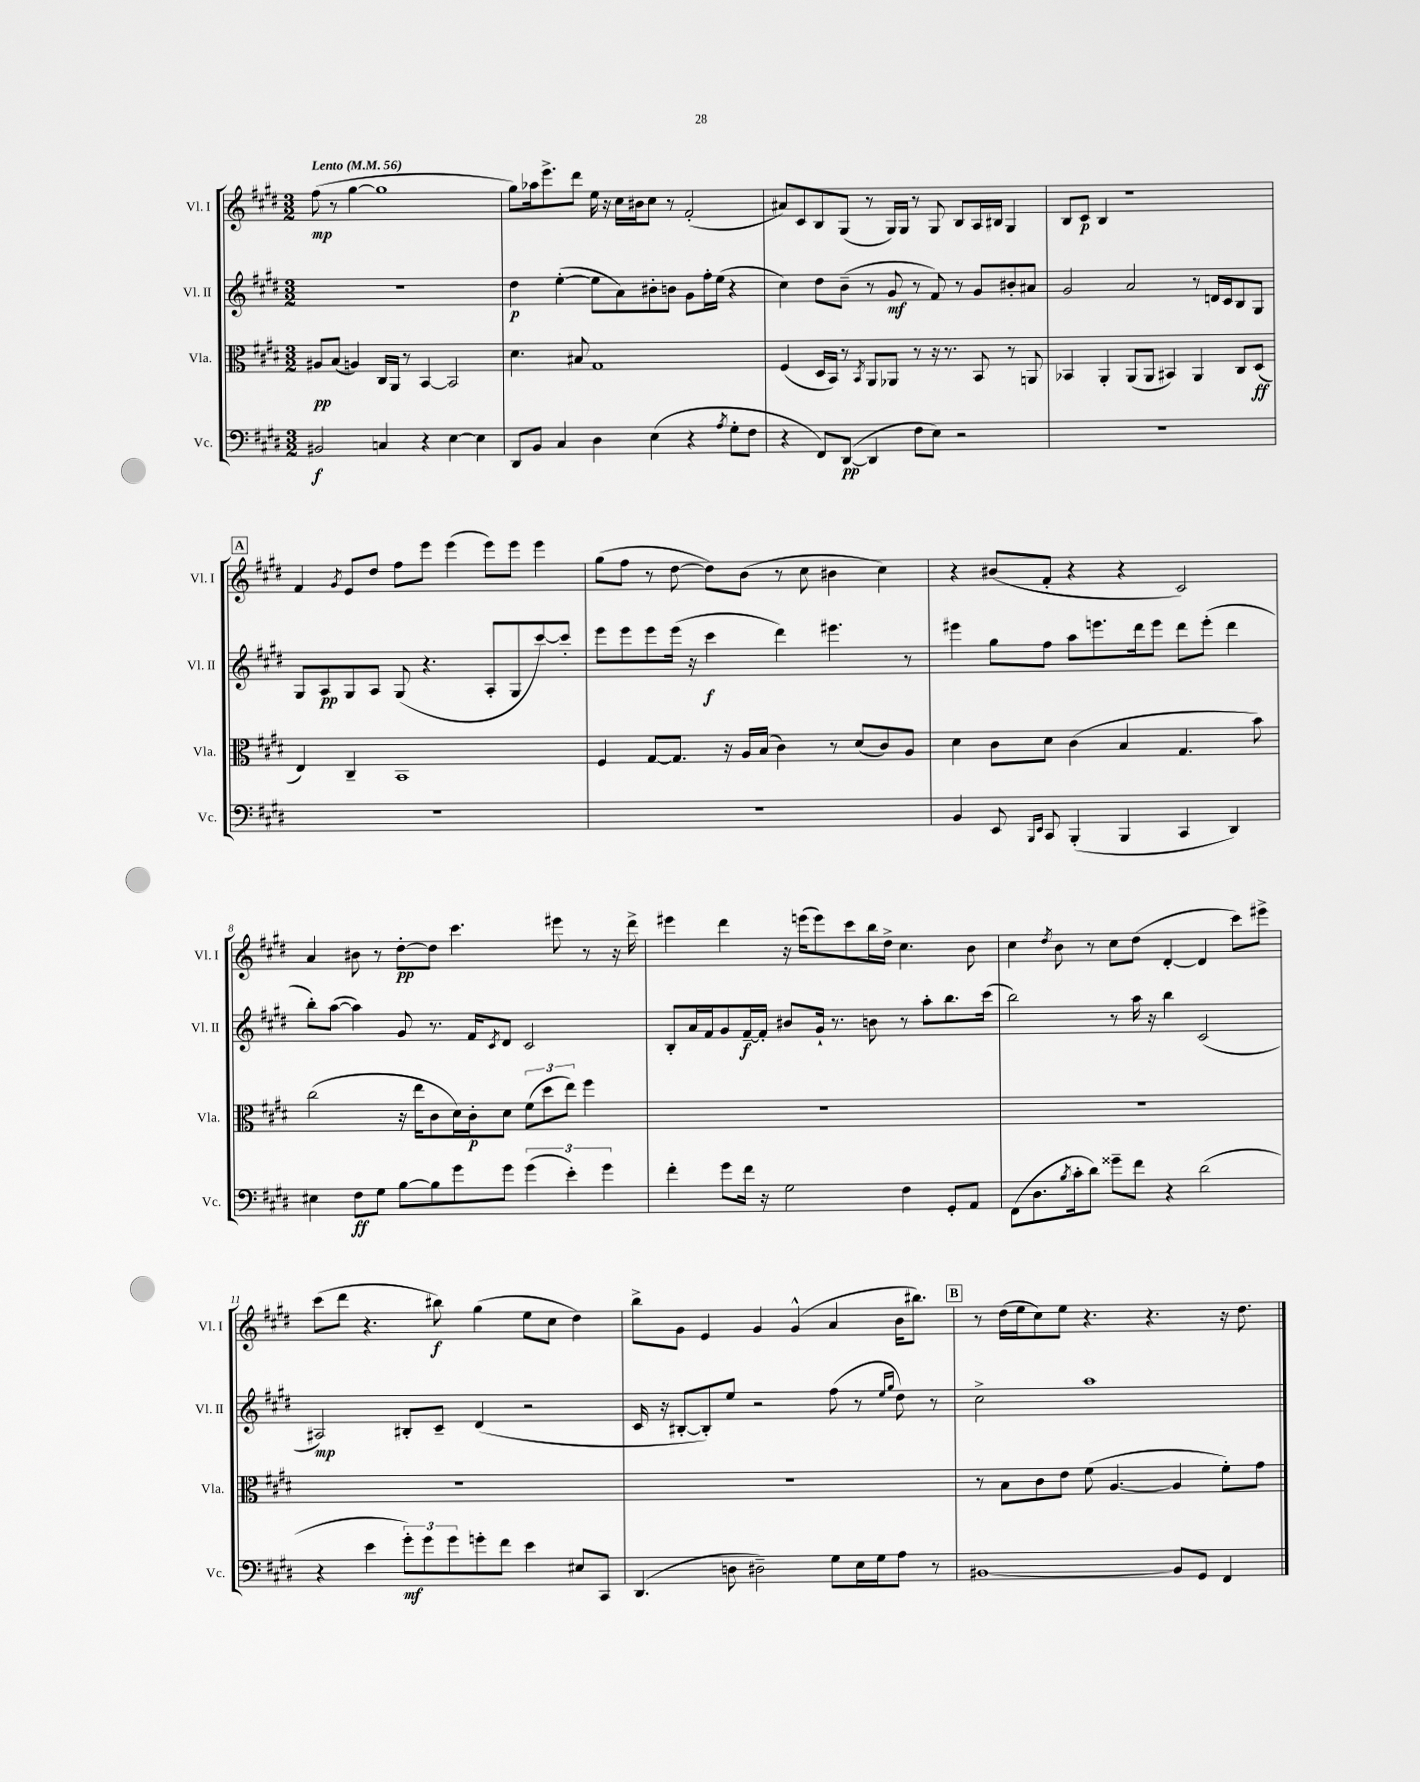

**kern	**kern	**kern	**kern
*staff4	*staff3	*staff2	*staff1
*clefF4	*clefC3	*clefG2	*clefG2
*k[f#c#g#d#]	*k[f#c#g#d#]	*k[f#c#g#d#]	*k[f#c#g#d#]
*M3/2	*M3/2	*M3/2	*M3/2
*MM56	*MM56	*MM56	*MM56
2BB#	8A#	1.r	(8ff#
.	(8B	.	8r
.	4A)	.	[4gg#
4C	16C#	.	1gg#]
.	16AA	.	.
.	8r	.	.
4r	[4BB	.	.
[4E	2BB]	.	.
4E]	.	.	.
=	=	=	=
8DD#	4.d#	4dd#	8gg#)
8BB	.	.	16aa-
.	.	.	8.eee^
4C#	.	([4ee'	.
.	8B#	.	8ddd#
4D#	1G#	8ee]	16ee
.	.	.	16r
.	.	8a)	16cc#
.	.	.	16b#
(4E	.	8b#'	8cc#
.	.	8b	8r
4r	.	8g#	(2f#'
.	.	16ff#'	.
.	.	(16ee	.
8qA	.	.	.
8G#'	.	4r	.
8F#	.	.	.
=	=	=	=
4r	(4F#	4cc#)	8a#)
.	.	.	8c#
8FF#)	16D#	8dd#	8B
.	16BB)	.	.
([8DD#	8r	(8b~	(8G#
.	8qBB	.	.
4DD#]	8AA	8r	8r
.	8AA-	8g#	16G#)
.	.	.	16G#
8F#	8r	8r	8r
8E)	16r	8f#)	8G#
.	8.r	.	.
2r	.	8r	8B
.	8BB	8g#	16A
.	.	.	16B#
.	8r	8b#'	4G#
.	8AA	8a#	.
=	=	=	=
1.r	4BB-	2g#	8B
.	.	.	8c#
.	4AA'	.	4B
.	(8AA	2a	1r
.	8AA	.	.
.	4BB#)	.	.
.	4AA	8r	.
.	.	16d	.
.	.	16c#	.
.	8C#	8B	.
.	(8D#	8G#	.
=	=	=	=
1.r	4E)	8G#	4f#
.	.	8A	.
.	.	.	8qg#
.	4C#~	8G#	8e
.	.	8A	8dd#
.	1BB	(8G#	8ff#
.	.	4.r	8eee
.	.	.	(4eee
.	.	8A'	8eee)
.	.	8G#	8eee
.	.	[8ccc#)	4eee
.	.	8ccc#']	.
=	=	=	=
1.r	4F#	8eee	(8gg#
.	.	8eee	8ff#
.	[8G#	8eee	8r
.	8.G#]	(16eee	[8dd#
.	.	16r	.
.	.	4ccc#	8dd#])
.	16r	.	.
.	16A	.	(8b
.	(16B	.	.
.	4c#)	4ddd#)	8r
.	.	.	8cc#
.	8r	4.eee#	4b#
.	(8d#	.	.
.	8c#)	.	4cc#)
.	8A	8r	.
=	=	=	=
4BB	4d#	4eee#	4r
8EE	8c#	8gg#	(8b#
16qqBBB	.	.	.
16qqEE	.	.	.
8CC#	8d#	8ff#	8f#'
(4BBB'	(4c#	8aa	4r
.	.	8.eee	.
4BBB	4B	.	4r
.	.	16ddd#	.
.	.	8eee	.
4CC#	4.G#	8ddd#	2c#)
.	.	(8eee'	.
4DD#)	.	4ddd#	.
.	8b)	.	.
=	=	=	=
4E#	(2cc#	8bb')	4a
.	.	([8aa	.
8F#	.	4aa])	8b#
8G#	.	.	8r
[8B	16r	8g#	[8dd#'
.	16ee	.	.
8B]	8c#	8.r	8dd#]
8g#	16d#)	.	4.ccc#
.	16c#'	16f#	.
.	.	8qc#	.
8g#	8d#	8d#	.
(6g#	(12f#	2c#	.
.	12dd#	.	.
.	.	.	8eee#
6e')	12ee)	.	.
.	4ff#	.	8r
6g#	.	.	.
.	.	.	16r
.	.	.	16ddd#^
=	=	=	=
4f#'	1.r	8B'	4eee#
.	.	16a	.
.	.	16f#	.
8g#	.	8g#	4ddd#
16f#	.	[16f#~	.
16r	.	16f#']	.
2G#	.	8b#	16r
.	.	.	(16eee
.	.	16g#`	8eee)
.	.	8.r	.
.	.	.	8ccc#
.	.	8b	16bb
.	.	.	16dd#^
4F#	.	8r	4.cc#
.	.	8aa'	.
8GG#'	.	8.bb	.
8AA	.	.	8b
.	.	(16ccc#	.
=	=	=	=
(8FF#	1.r	2bb)	4cc#
8.D#	.	.	.
.	.	.	8qdd#
.	.	.	8b
8qB	.	.	.
16c#'	.	.	.
8d#)	.	.	8r
8g##~	.	8r	8cc#
8f#	.	16aa	(8dd#
.	.	16r	.
4r	.	4bb	[4d#'
(2d#	.	(2c#	4d#]
.	.	.	8ccc#)
.	.	.	8eee#^
=	=	=	=
4r	1.r	2A#)	(8ccc#
.	.	.	8ddd#
4e	.	.	4.r
12g#')	.	8B#'	.
12g#	.	.	.
.	.	8c#~	8bb#)
12g#	.	.	.
8g'	.	(4d#	(4gg#
8f#	.	.	.
4e	.	2r	8ee
.	.	.	8cc#
8E#	.	.	4dd#)
8CC#	.	.	.
=	=	=	=
(4.DD#	1.r	16c#	8bb^
.	.	16r	.
.	.	[8B#'	8g#
.	.	8B#'])	4e
8D	.	8ee	.
2D#~)	.	2r	4g#
.	.	.	(4g#^^
8G#	.	(8ff#	4a
16E	.	8r	.
16G#	.	.	.
.	.	16qqee	.
.	.	16qqgg#	.
8A	.	8dd#)	16b
.	.	.	8.bb#)
8r	.	8r	.
=	=	=	=
[1BB#	8r	2cc#^	8r
.	8B	.	(16dd#
.	.	.	16ee
.	8c#	.	8cc#)
.	8e	.	8ee
.	(8f#	1aa	4.r
.	[4.A	.	.
.	.	.	4.r
8BB#]	4A]	.	.
8GG#	.	.	.
4FF#	8f#')	.	16r
.	.	.	8.dd#
.	8g#	.	.
==	==	==	==
*-	*-	*-	*-
